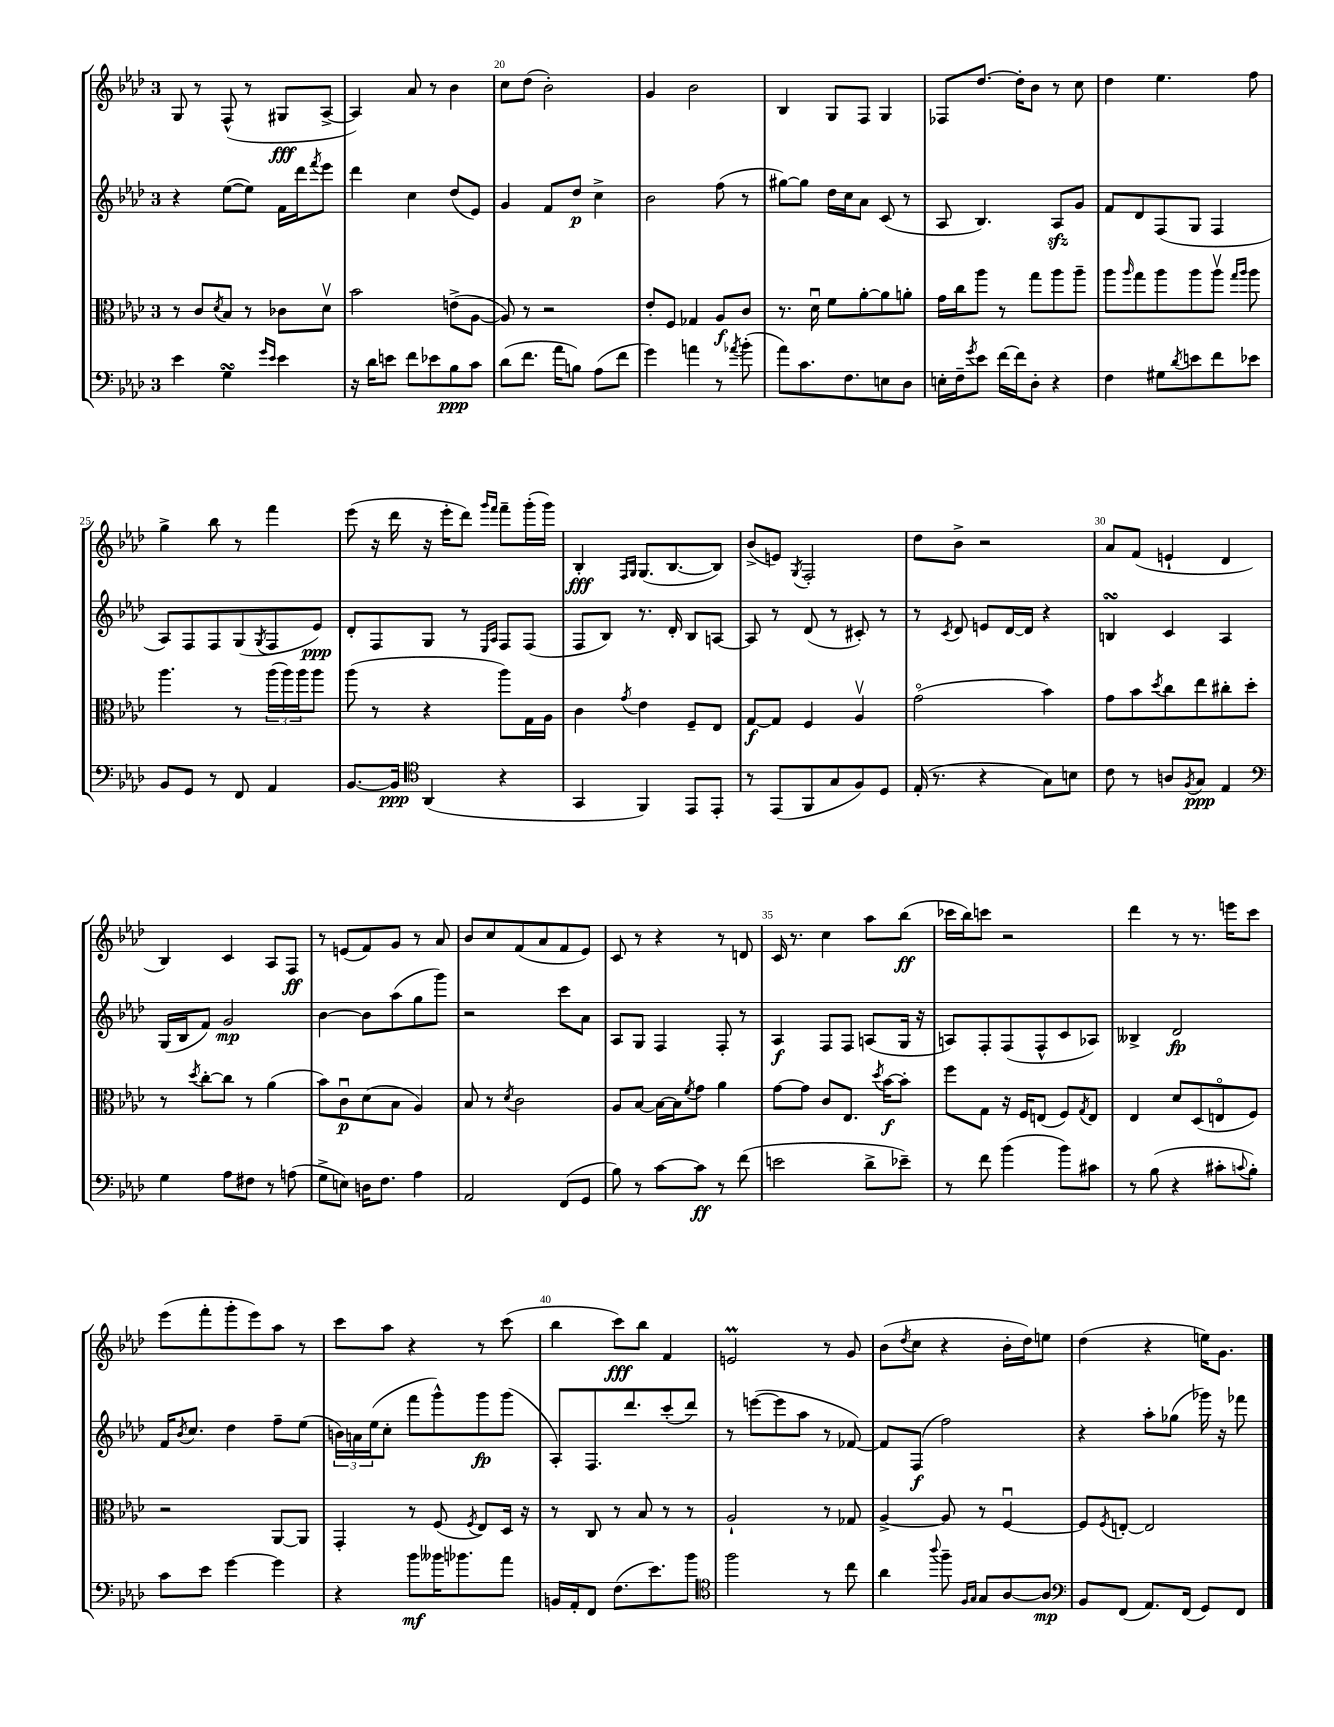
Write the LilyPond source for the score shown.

<<
\new StaffGroup <<
\new Staff = "s0" {
    \clef treble \key aes \major \once \override Staff.TimeSignature.style = #'single-digit \time 3/4
    g8 r8 f8-^( r8 gis8\fff aes8~-> |
    aes4) aes'8 r8 bes'4 |
    c''8 des''8( bes'2-.) |
    g'4 bes'2 |
    bes4 g8 f8 g4 |
    fes8 des''8.~ des''16-. bes'8 r8 c''8 |
    des''4 ees''4. f''8 |
    g''4-> bes''8 r8 f'''4 |
    ees'''8( r16 des'''16 r16 ees'''16-. des'''8) \grace { g'''16 f'''16 } f'''8-- g'''16-.( g'''16) |
    bes4-.\fff \grace { f16 g16 } g8.( bes8.~ bes8) |
    bes'8->( e'8) \acciaccatura { g8 } f2-. |
    des''8 bes'8-> r2 |
    aes'8 f'8( e'4-! des'4 |
    bes4) c'4 aes8 f8\ff |
    r8 e'8( f'8) g'8 r8 aes'8 |
    bes'8 c''8 f'8( aes'8 f'8 ees'8) |
    c'8 r8 r4 r8 d'8 |
    c'16 r8. c''4 aes''8 bes''8\ff( |
    ces'''16 bes''16) c'''8 r2 |
    des'''4 r8 r8. e'''16 c'''8 |
    ees'''8( f'''8-. g'''8-. ees'''8) aes''8 r8 |
    c'''8 aes''8 r4 r8 c'''8( |
    bes''4 c'''8\fff) bes''8 f'4 |
    e'2\prall r8 g'8 |
    bes'8( \acciaccatura { des''8 } c''8 r4 bes'16-. des''16) e''8 |
    des''4( r4 e''16) g'8. \bar "|." |
}
\new Staff = "s1" {
    \clef treble \key aes \major \once \override Staff.TimeSignature.style = #'single-digit \time 3/4
    r4 ees''8~( ees''8) f'16 des'''16 \acciaccatura { f'''8 } ees'''8 |
    des'''4 c''4 des''8( ees'8) |
    g'4 f'8 des''8\p c''4-> |
    bes'2 f''8( r8 |
    gis''8~) gis''8 des''16 c''16 aes'8 c'8( r8 |
    aes8 bes4.) aes8\sfz g'8 |
    f'8 des'8 f8( g8 f4 |
    aes8) f8 f8 g8( \acciaccatura { g8 } f8 ees'8\ppp) |
    des'8-. f8 g8 r8 \grace { ees16 aes16 } f8 f8( |
    f8 bes8) r8. des'16-. bes8 a8~ |
    a8 r8 des'8( r8 cis'8-.) r8 |
    r8 \acciaccatura { c'8 } des'8 e'8 des'16~ des'16 r4 |
    b4\turn c'4 aes4 |
    g16( bes16 f'8) g'2\mp |
    bes'4~ bes'8 aes''8( g''8 g'''8) |
    r2 c'''8 aes'8 |
    aes8 g8 f4 f8-. r8 |
    aes4\f f8 f8 a8( g16 r16 |
    a8) f8-. f8( f8-^ c'8 aes8) |
    beses4-> des'2\fp |
    f'16 \acciaccatura { bes'8 } c''8. des''4 f''8-- ees''8( |
    \tuplet 3/2 { b'16) a'16 ees''16( } c''8-. f'''8 g'''8-^) g'''8\fp g'''8( |
    aes8-.) f8. des'''8. c'''8-.( des'''8) |
    r8 e'''8~( e'''8 aes''8 r8 fes'8~) |
    fes'8 f8\f( f''2) |
    r4 aes''8-. ges''8( ges'''16) r16 fes'''8 \bar "|." |
}
\new Staff = "s2" {
    \clef alto \key aes \major \once \override Staff.TimeSignature.style = #'single-digit \time 3/4
    r8 c'8 \acciaccatura { des'8 } bes8 r8 ces'8 des'8\upbow |
    bes'2 e'8->( aes8~ |
    aes8) r8 r2 |
    ees'8-. f8 ges4 aes8\f c'8 |
    r8. des'16\downbow f'8 aes'8~-. aes'8 a'8-. |
    g'16 c''16 aes''8 r8 g''8 aes''8 aes''8-- |
    aes''8 \grace { aes''16 } g''8 aes''8 aes''8 aes''8\upbow \grace { g''16 aes''16 } aes''8 |
    aes''4. r8 \tuplet 3/2 { aes''16( aes''16) aes''16 } aes''8 |
    aes''8( r8 r4 aes''8) g16 aes16 |
    c'4 \acciaccatura { g'8 } ees'4 f8-- ees8 |
    g8~\f g8 f4 aes4\upbow |
    g'2\flageolet( bes'4) |
    g'8 bes'8 \acciaccatura { des''8 } c''8 ees''8 cis''8-. des''8-. |
    r8 \acciaccatura { des''8 } c''8~-. c''8 r8 aes'4( |
    bes'8) c'8\downbow\p des'8( bes8 aes4) |
    bes8 r8 \acciaccatura { des'8 } c'2 |
    aes8 bes8~ bes16~ bes16 \acciaccatura { f'8 } g'8 aes'4 |
    g'8~ g'8 c'8 ees8. \acciaccatura { des''8 } bes'16~\f bes'8-. |
    f''8 g8 r16 f16 e8( f8) \acciaccatura { g8 } e8 |
    ees4 des'8 des8( e8\flageolet f8) |
    r2 aes,8~ aes,8 |
    g,4-. r8 f8( \acciaccatura { f8 } ees8) des16 r16 |
    r8 c8 r8 bes8 r8 r8 |
    aes2-! r8 ges8 |
    aes4~-> aes8 r8 f4~\downbow |
    f8 \acciaccatura { f8 } e8~-. e2 \bar "|." |
}
\new Staff = "s3" {
    \clef bass \key aes \major \once \override Staff.TimeSignature.style = #'single-digit \time 3/4
    ees'4 g4\turn \grace { g'16 ees'16 } ees'4 |
    r16 des'16 e'8 f'8 ees'8 bes8\ppp c'8 |
    des'8( f'8. aes'16 b8) aes8( f'8 |
    g'4) a'4 r8 \acciaccatura { aes'8 } bes'8-.( |
    aes'8) c'8. f8. e8 des8 |
    e16-. f16-- \acciaccatura { g'8 } ees'8 f'16~ f'16 des8-. r4 |
    f4 gis8 \acciaccatura { des'8 } e'8 f'8 ees'8 |
    bes,8 g,8 r8 f,8 aes,4 |
    bes,8.~ bes,16\ppp \clef tenor aes,4( r4 |
    g,4 f,4) ees,8 ees,8-. |
    r8 ees,8( f,8 g8 f8) des8 |
    ees16-.( r8. r4 g8) b8 |
    c'8 r8 a8 \acciaccatura { f8 } g8\ppp ees4 |
    \clef bass g4 aes8 fis8 r8 a8( |
    g8-> e8) d16 f8. aes4 |
    aes,2 f,8( g,8 |
    bes8) r8 c'8~ c'8\ff r8 f'8( |
    e'2 des'8-> ees'8--) |
    r8 f'8 bes'4( bes'8) cis'8 |
    r8 bes8( r4 cis'8-. \appoggiatura { c'8 } bes8-.) |
    c'8 ees'8 g'4~ g'4 |
    r4 bes'8\mf beses'16 bes'8. aes'8 |
    b,16 aes,16-. f,8 f8.( ees'8.) bes'8 |
    \clef tenor f''2 r8 c''8 |
    aes'4 \appoggiatura { aes''8 } f''8-- \grace { f16 g16 } g8 aes8~ aes8\mp |
    \clef bass bes,8 f,8( aes,8.) f,16( g,8) f,8 \bar "|." |
}
>>
>>
\layout { \context { \Score currentBarNumber = #18 \override BarNumber.break-visibility = ##(#f #t #t) barNumberVisibility = #(every-nth-bar-number-visible 5) } }
